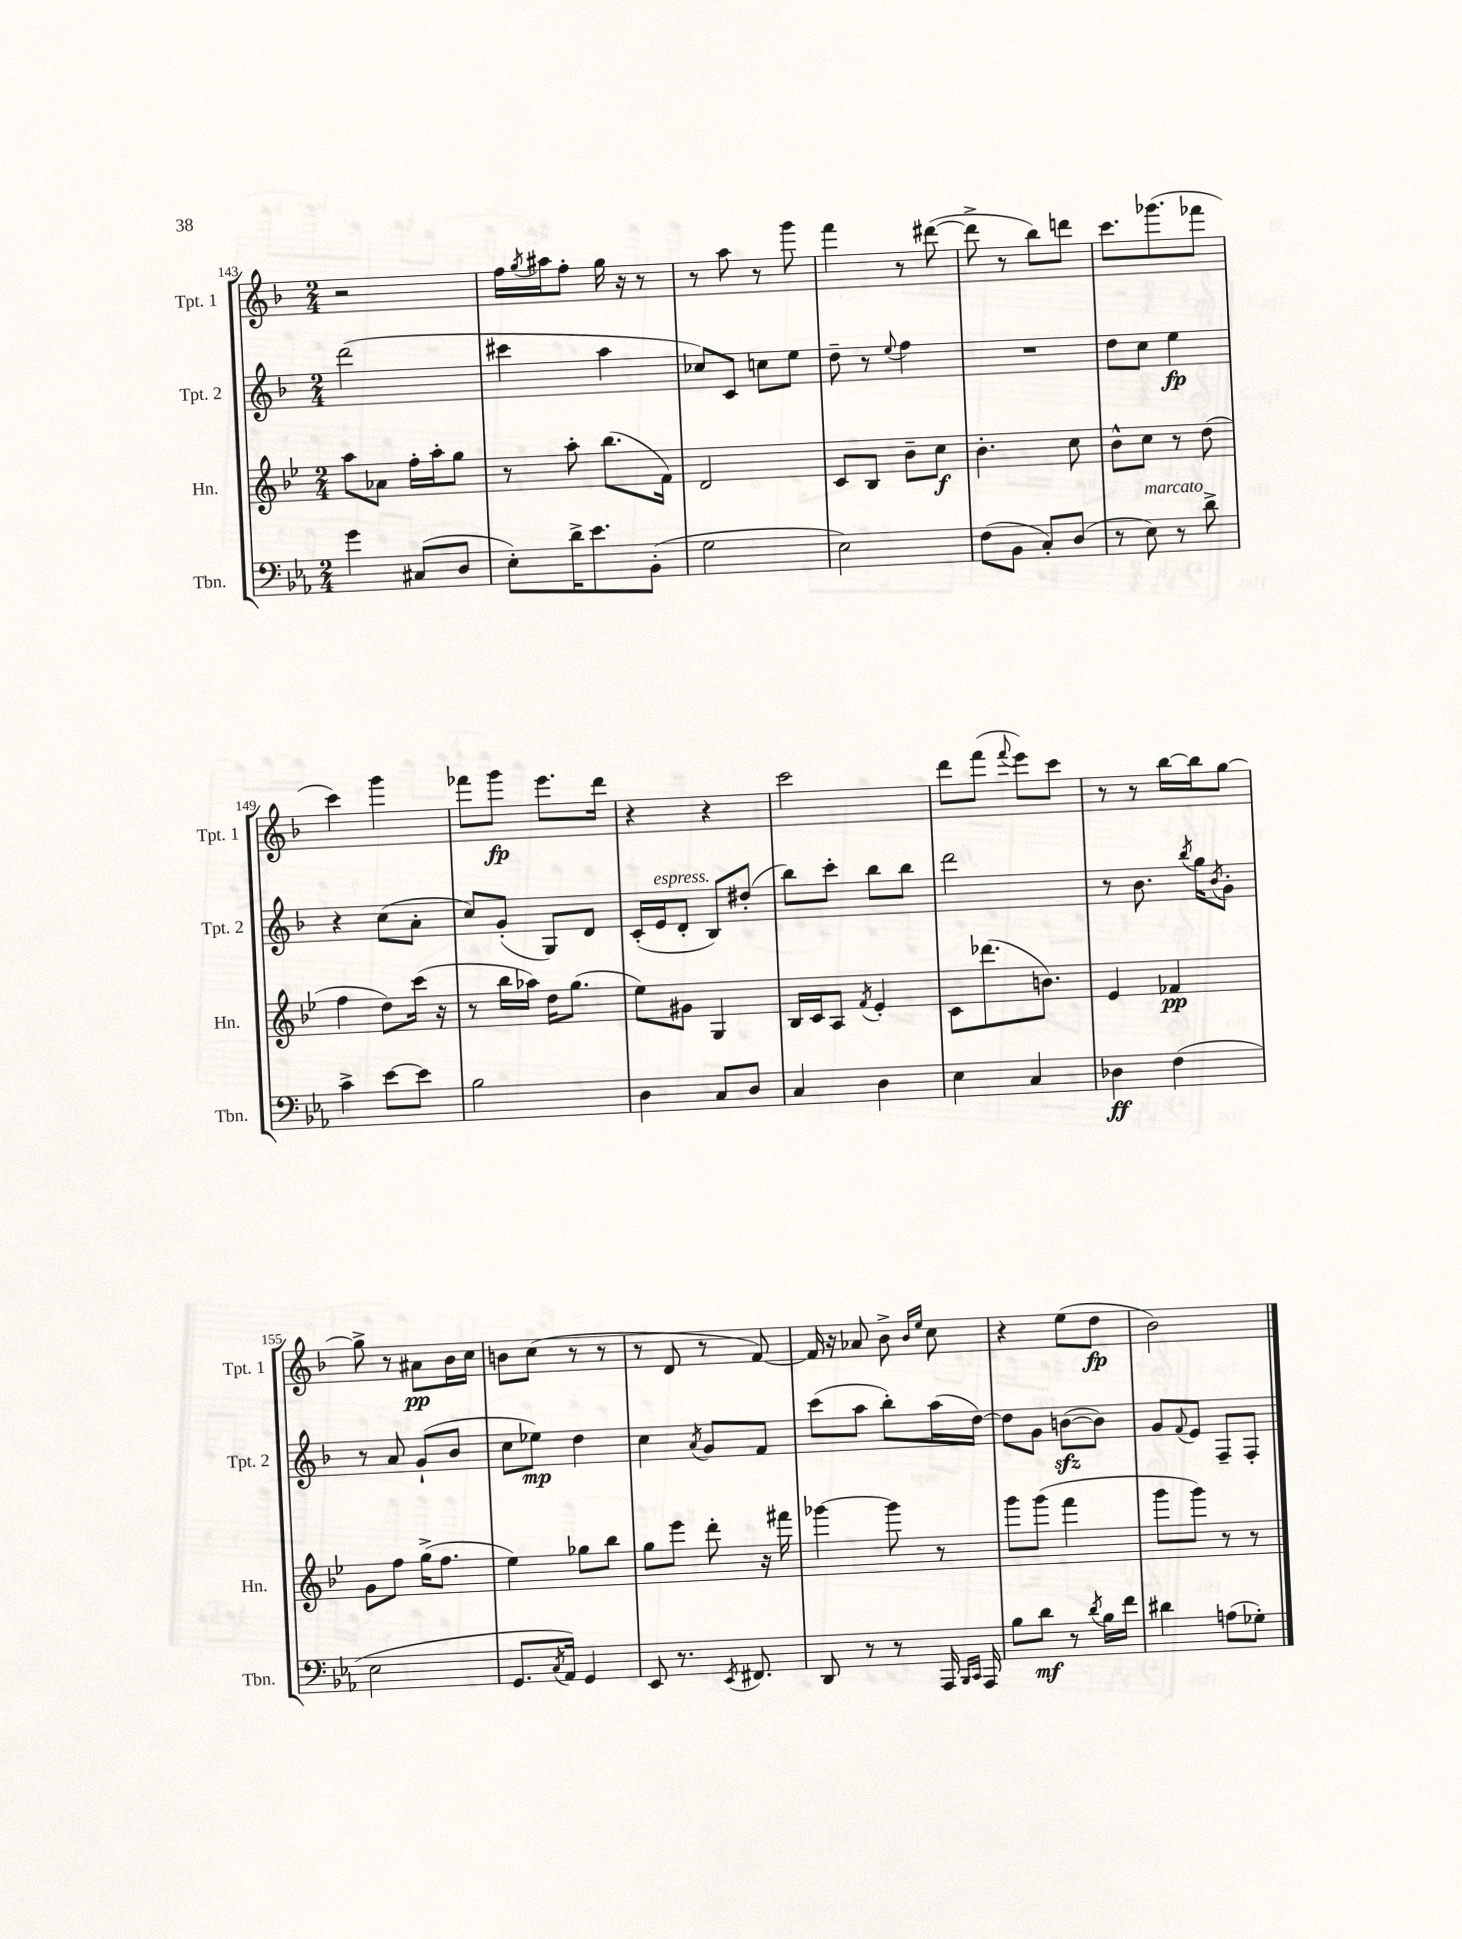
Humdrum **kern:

**kern	**kern	**kern	**kern
*staff4	*staff3	*staff2	*staff1
*clefF4	*clefG2	*clefG2	*clefG2
*k[b-e-a-]	*k[b-e-]	*k[b-]	*k[b-]
*M2/4	*M2/4	*M2/4	*M2/4
4g	8aa	(2ddd	2r
.	8a-	.	.
(8C#	16ff'	.	.
.	16aa'	.	.
8D	8gg	.	.
=	=	=	=
8E-')	8r	4ccc#	16ff
.	.	.	8qgg
.	.	.	16aa#
16d^	8aa'	.	8ff'
8.e-	.	.	.
.	(8.bb-	4aa	16gg
.	.	.	16r
(8BB-'	.	.	8r
.	16f)	.	.
=	=	=	=
2G	2d	8cc-)	8r
.	.	8c	8aa
.	.	8cc	8r
.	.	8ee	8ggg
=	=	=	=
2E-)	8c	8dd~	4fff
.	8B-	8r	.
.	.	8qqee	.
.	8b-~	4ff	8r
.	8cc	.	([8ddd#
=	=	=	=
(8F	4.b-'	2r	8ddd#^]
8BB-	.	.	8r
8C')	.	.	8bb-)
(8D	8cc	.	8ddd
=	=	=	=
8r	8b-^^	8dd	8.ccc
8E-)	8cc	8cc	.
.	.	.	(8.ggg-
8r	8r	4ee	.
8d^	(8dd	.	8fff-
=	=	=	=
4c^	4ff	4r	4ccc)
[8e-	8dd)	(8cc	4ggg
8e-]	(16ccc	8a'	.
.	16r	.	.
=	=	=	=
2B-	8r	8cc)	8fff-
.	16bb-	(8g'	8ggg
.	16aa-)	.	.
.	16dd	8G)	8.eee
.	(8.gg	.	.
.	.	8d	.
.	.	.	16ddd
=	=	=	=
4D	8ee-)	(16c'	4r
.	.	16e	.
.	8g#	8d'	.
8C	4G	8B-)	4r
8D	.	(8dd#'	.
=	=	=	=
4C	16B-	8bb-)	2ccc
.	16c	.	.
.	8A	8ccc'	.
.	8qf	.	.
4D	4e-'	8bb-	.
.	.	8bb-	.
=	=	=	=
4E-	8c	2ddd	8ddd
.	(8.ddd-	.	(8fff
.	.	.	8qqfff
4C	.	.	8eee)
.	8.b)	.	.
.	.	.	8ccc
=	=	=	=
4D-	4e-	8r	8r
.	.	8.b-	8r
(4F	4f-	.	[16bb-
.	.	8qbb-	.
.	.	16gg	16bb-]
.	.	8qb-	.
.	.	8g'	[8gg
=	=	=	=
2E-	8g	8r	8gg^]
.	8ff	8a	8r
.	(16gg^	(8g`	8a#
.	8.ff	.	.
.	.	8b-	16b-
.	.	.	16cc
=	=	=	=
8.GG	4ee-)	8cc	8b
.	.	8ee-)	(8cc
8qC	.	.	.
16AA-)	.	.	.
4GG	8gg-	4dd	8r
.	8bb-	.	8r
=	=	=	=
8EE-	8gg	4cc	8r
8.r	8eee-	.	8d
.	.	8qa	.
.	8ddd'	8g	8r
8qEE-	.	.	.
8.FF#	.	.	.
.	16r	8f	[8f)
.	16fff#	.	.
=	=	=	=
8DD	[4ggg-	(8ccc	16f]
.	.	.	16r
8r	.	8aa	8a-
8r	8ggg-]	8bb-')	8b-^
.	.	.	16qqb-
.	.	.	16qqee
16AAA-	8r	(16aa	8cc
16qqBBB-	.	.	.
16qqCC	.	.	.
16AAA-	.	[16dd)	.
=	=	=	=
8B-	8ggg	8dd]	4r
8d	(8ggg	8g	.
8r	4fff	([8b	(8ee
8qd	.	.	.
16B-	.	8b])	8dd
16f	.	.	.
=	=	=	=
4d#	8ggg	8g	2b-)
.	.	8qqf	.
.	8ggg)	8e	.
(8A	8r	8F~	.
8G-')	8r	8F'	.
==	==	==	==
*-	*-	*-	*-
